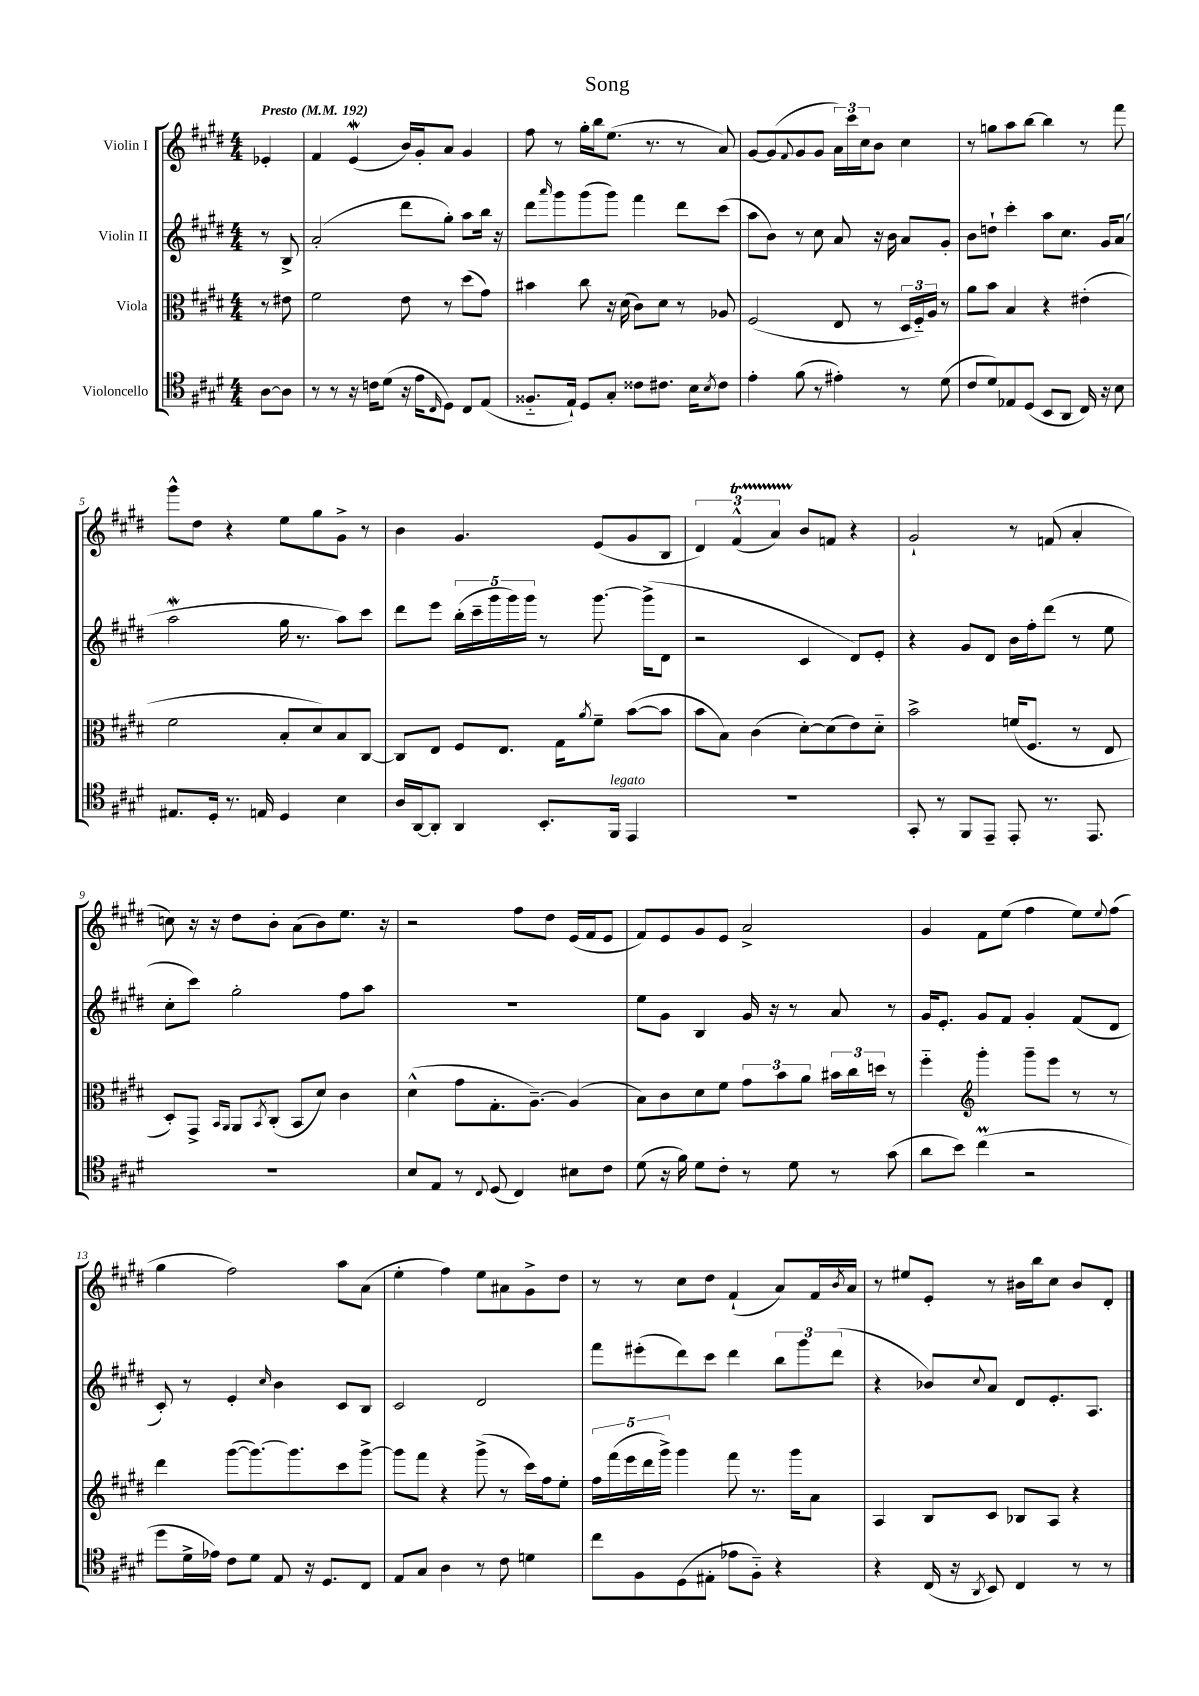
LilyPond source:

\header { title = "Song" }
<<
\new StaffGroup <<
\new Staff = "s0" \with { instrumentName = "Violin I" } {
    \clef treble \key e \major \numericTimeSignature \time 4/4 \partial 4 \tempo "Presto" 4 = 192
    ees'4-. |
    fis'4 e'4\mordent( b'16) gis'16-. a'8 gis'4 |
    fis''8 r8 gis''16-. b''16 e''8.( r8. r8 a'8) |
    gis'8~ gis'8( \appoggiatura { fis'8 } gis'8 gis'8 \tuplet 3/2 { a'16) cis'''16 cis''16 } b'8 cis''4 |
    r8 g''8 a''8 b''8~ b''4 r8 fis'''8 |
    gis'''8-^ dis''8 r4 e''8 gis''8 gis'8-> r8 |
    b'4 gis'4. e'8( gis'8 b8 |
    \tuplet 3/2 { dis'4) fis'4-^\startTrillSpan( a'4) } b'8\stopTrillSpan f'8 r4 |
    gis'2-! r8 f'8( a'4-. |
    c''8) r16 r16 dis''8 b'8-. a'8( b'8) e''8. r16 |
    r2 fis''8 dis''8 e'16( fis'16 e'8 |
    fis'8) e'8 gis'8 e'8 a'2-> |
    gis'4 fis'8 e''8( fis''4 e''8) \appoggiatura { e''8 } fis''8( |
    gis''4 fis''2) a''8 a'8( |
    e''4-. fis''4) e''8 ais'8 gis'8-> dis''8 |
    r8 r8 cis''8 dis''8 fis'4-!( a'8) fis'16 \acciaccatura { b'8 } a'16 |
    r8 eis''8 e'8-. r8 bis'16 b''16 cis''8 bis'8 dis'8-. \bar "|." |
}
\new Staff = "s1" \with { instrumentName = "Violin II" } {
    \clef treble \key e \major \numericTimeSignature \time 4/4 \partial 4
    r8 b8-> |
    a'2-.( dis'''8 gis''8-.) a''8 b''16 r16 |
    dis'''8 \grace { a'''16 } gis'''8 gis'''8( gis'''8) fis'''4 dis'''8 cis'''8( |
    a''8 b'8) r8 cis''8 a'8 r16 b'16 a'8 gis'8-. |
    b'8 d''8-! cis'''4-. a''8 cis''8. gis'16 a'8( |
    a''2\mordent gis''16 r8. a''8) cis'''8 |
    dis'''8 e'''8 \tuplet 5/4 { b''16-.( cis'''16-- gis'''16 gis'''16) gis'''16 } r8 gis'''8.~ gis'''16->( dis'8 |
    r2 cis'4 dis'8) e'8-. |
    r4 gis'8 dis'8 b'16 fis''16-. dis'''8( r8 e''8 |
    cis''8-. cis'''8) gis''2-. fis''8 a''8 |
    R1 |
    e''8 gis'8 b4 gis'16 r16 r8 a'8 r8 |
    gis'16 e'8.-. gis'8 fis'8 gis'4-. fis'8( dis'8 |
    cis'8-.) r8 e'4-. \grace { cis''16 } b'4 cis'8 b8 |
    cis'2 dis'2 |
    fis'''8 eis'''8-.( dis'''8) cis'''8 dis'''4 \tuplet 3/2 { b''8 gis'''8 dis'''8( } |
    r4 bes'8) \appoggiatura { cis''8 } a'8 dis'8 e'8.-. a8. \bar "|." |
}
\new Staff = "s2" \with { instrumentName = "Viola" } {
    \clef alto \key e \major \numericTimeSignature \time 4/4 \partial 4
    r8 eis'8 |
    fis'2 e'8 r8 dis''8( gis'8) |
    bis'4 cis''8 r16 dis'16( cis'8) dis'8 r8 aes8 |
    fis2( e8 r8 \tuplet 3/2 { dis16 fis16-_) a16 } r8 |
    a'8 b'8 b4 r4 eis'4-.( |
    fis'2 b8-. dis'8) b8 cis8~ |
    cis8 e8 fis8 e8. gis16 \acciaccatura { a'8 } fis'8-- b'8~( b'8 |
    b'8 b8) cis'4( dis'8~-.) dis'8( e'8) dis'8-_ |
    b'2-> f'16( fis8. r8 e8 |
    dis8-.) gis,8-> \grace { b,16 a,16 } a,8 \acciaccatura { b,8 } cis8-.( b,8 dis'8) cis'4 |
    dis'4-^( gis'8 gis8.-. a8.~--) a4( |
    b8) cis'8 dis'8 fis'8 \tuplet 3/2 { gis'8 b'8 a'8 } \tuplet 3/2 { bis'16 cis''16 d''16 } r8 |
    fis''4-_ \clef treble gis'''4-. gis'''8-- e'''8 r8 r8 |
    dis'''4 gis'''8~( gis'''8.~) gis'''8. cis'''8 gis'''8~-> |
    gis'''8 fis'''8 r4 gis'''8->( r8 cis'''16) fis''16 e''8-. |
    \tuplet 5/4 { fis''16 fis'''16( e'''16 dis'''16 gis'''16->) } gis'''4 fis'''8 r8. gis'''16 a'8 |
    a4 b8 cis'8 bes8 a8 r4 \bar "|." |
}
\new Staff = "s3" \with { instrumentName = "Violoncello" } {
    \clef tenor \key e \major \numericTimeSignature \time 4/4 \partial 4
    a8~ a8 |
    r8 r8 r16 c'16 dis'8( r16 e'16 \grace { cis16 } dis8) cis8 e8( |
    fisis8.-_ e16-!) dis8 gis8-. cisis'8 cis'8. b16 \acciaccatura { b8 } cis'8 |
    e'4-. fis'8( r8 eis'4-.) r8 dis'8( |
    cis'8 dis'8) ees8 dis8( b,8 a,8 cis16) r16 b8 |
    eis8. dis16-. r8. e16 dis4 b4 |
    a16 a,16~ a,8-. a,4 b,8.-. fis,16^\markup { \italic "legato" } e,4 |
    R1 |
    gis,8-. r8 fis,8 e,8-- e,8-. r8. e,8. |
    R1 |
    b8 e8 r8 \appoggiatura { cis8 } dis8( cis4) bis8 cis'8 |
    dis'8( r16 fis'16) dis'8 cis'8-. r8 dis'8 r8 gis'8( |
    a'8 b'8) cis''4\prall( r2 |
    dis''8 dis'16-> ees'16) cis'8 dis'8 e8 r16 dis8. cis8 |
    e8 gis8 a4 r8 cis'8 d'4 |
    cis''8 fis8 dis8( eis8-. ees'8 fis8-_) r4 |
    r4 cis16( r16 \acciaccatura { a,8 } b,8) cis4 r8 r8 \bar "|." |
}
>>
>>
